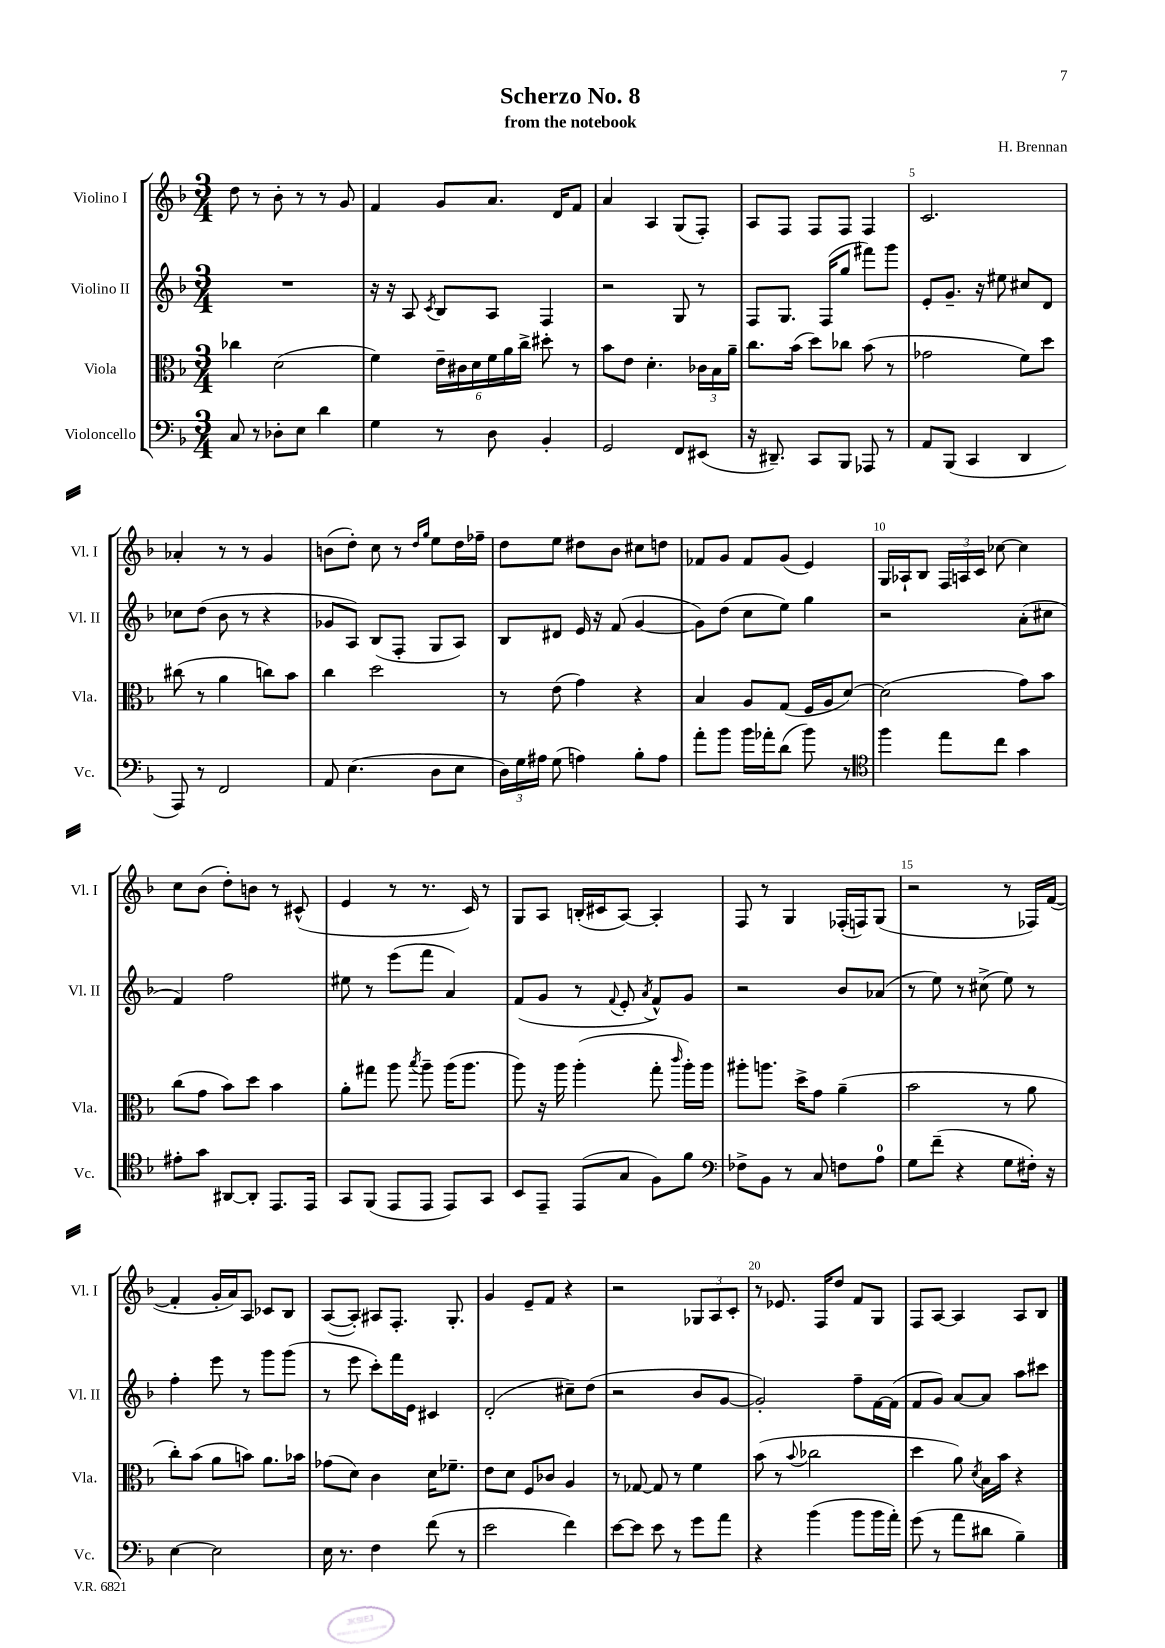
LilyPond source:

\header { title = "Scherzo No. 8" composer = "H. Brennan" subtitle = "from the notebook" }
<<
\new StaffGroup <<
\new Staff = "s0" \with { instrumentName = "Violino I" shortInstrumentName = "Vl. I" } {
    \clef treble \key f \major \numericTimeSignature \time 3/4
    \autoBeamOff d''8 r8 bes'8-. r8 r8 g'8 |
    f'4 g'8[ a'8.] d'16[ f'8] |
    a'4 a4 g8[( f8]-.) |
    a8[ f8] f8[ f8] f4 |
    c'2. |
    aes'4-. r8 r8 g'4 |
    b'8[( d''8]-.) c''8 r8 \grace { d''16[ g''16] } e''8[ d''16 fes''16]-- |
    d''8[ e''8] dis''8[ bes'8] cis''8[ d''8] |
    fes'8[ g'8] fes'8[ g'8]( e'4) |
    g16[ aes16-! bes8] \tuplet 3/2 { f16[ a16 c'16] } ces''8~ ces''4 |
    c''8[ bes'8]( d''8[-.) b'8] r8 cis'8-^( |
    e'4 r8 r8. c'16) r8 |
    g8[ a8] b16[-.( cis'16 a8]~) a4-. |
    f8 r8 g4 fes16[-.( f16) g8]( |
    r2 r8 fes16[) f'16]~( |
    f'4-. g'16[-. a'16) a8] ces'8[ bes8] |
    a8[~( a8]-.) ais8[ f8.]-. g8.-. |
    g'4 e'8[-- f'8] r4 |
    r2 \tuplet 3/2 { ges8[ a8 c'8]-. } |
    r8 ees'8. f16[ d''8] f'8[ g8] |
    f8[ a8]~ a4 a8[ bes8] \bar "|." |
}
\new Staff = "s1" \with { instrumentName = "Violino II" shortInstrumentName = "Vl. II" } {
    \clef treble \key f \major \numericTimeSignature \time 3/4
    \autoBeamOff R2. |
    r16 r16 a8 \acciaccatura { c'8 } bes8[ a8] f4 |
    r2 g8 r8 |
    f8[ g8.] f16[( g''8] fis'''8[) g'''8] |
    e'8[-. g'8.]-- r16 eis''8 cis''8[ d'8] |
    ces''8[ d''8]( bes'8 r8 r4 |
    ges'8[ a8]) bes8[( f8]-. g8[ a8]) |
    bes8[ dis'8] e'16 r16 f'8( g'4~ |
    g'8[) d''8]( c''8[ e''8]) g''4 |
    r2 a'8[-.( cis''8] |
    f'4) f''2 |
    eis''8 r8 e'''8[( f'''8] a'4) |
    f'8[( g'8] r8 \appoggiatura { f'8 } e'8-. \acciaccatura { a'8 } f'8[-^) g'8] |
    r2 bes'8[ aes'8]( |
    r8 e''8) r8 cis''8->( e''8) r8 |
    f''4-. e'''8 r8 g'''8[ g'''8]( |
    r8 e'''8 c'''8[-.) f'''16 e'16] cis'4 |
    d'2-.( cis''8[--) d''8]( |
    r2 bes'8[ g'8]~ |
    g'2-.) f''8[-- f'16~ f'16]( |
    f'8[ g'8]) a'8[~ a'8] a''8[ cis'''8] \bar "|." |
}
\new Staff = "s2" \with { instrumentName = "Viola" shortInstrumentName = "Vla." } {
    \clef alto \key f \major \numericTimeSignature \time 3/4
    \autoBeamOff ces''4 d'2( |
    f'4) \tuplet 6/4 { e'16[-- cis'16 d'16 f'16 a'16 c''16]-> } dis''8-. r8 |
    bes'8[ e'8] d'4.-. \tuplet 3/2 { ces'16[ bes16 a'16]-- } |
    c''8.[ bes'16]( d''8[) ces''8] bes'8( r8 |
    ges'2 f'8[) d''8] |
    cis''8( r8 a'4 c''8[) bes'8] |
    c''4 d''2 |
    r8 e'8( g'4) r4 |
    bes4 a8[ g8]( f16[ a16 d'8]~) |
    d'2( g'8[) bes'8] |
    c''8[( g'8] bes'8[) d''8] bes'4 |
    a'8[-. gis''8] a''8 \acciaccatura { bes''8 } a''8-- a''16[( a''8.] |
    a''8) r16 a''16 a''4-.( g''8-. \grace { c'''16 } a''16[-.) a''16] |
    ais''8[-. a''8.] d''16[-> g'8] a'4--( |
    bes'2 r8 a'8 |
    c''8[-.) bes'8]( a'8[ b'8]) a'8.[ bes'16] |
    ges'8[( d'8]) c'4 d'16[ fes'8.]-- |
    e'8[ d'8] f8[ ces'8] a4 |
    r8 ges8~ ges8 r8 f'4 |
    bes'8( r8 \appoggiatura { bes'8 } ces''2 |
    d''4 a'8) \acciaccatura { d'8 } bes16[ bes'16] r4 \bar "|." |
}
\new Staff = "s3" \with { instrumentName = "Violoncello" shortInstrumentName = "Vc." } {
    \clef bass \key f \major \numericTimeSignature \time 3/4
    \autoBeamOff c8 r8 des8[-. e8] d'4 |
    g4 r8 d8 bes,4-. |
    g,2 f,8[ eis,8]( |
    r16 dis,8.--) c,8[ bes,,8] aes,,8 r8 |
    a,8[ bes,,8]( c,4 d,4 |
    a,,8) r8 f,2 |
    a,8 e4.( d8[ e8] |
    \tuplet 3/2 { d16[) g16 ais16] } g8( a4) bes8[-. a8] |
    a'8[-. bes'8] bes'16[ aes'16-. d'8]( bes'8) r8 |
    \clef tenor f''4 e''8[ c''8] g'4 |
    eis'8[-. g'8] ais,8[~ ais,8]-. e,8.[ e,16] |
    g,8[ f,8]( e,8[ e,8] e,8[) g,8] |
    bes,8[ e,8]-- e,8[( g8] f8[) f'8] |
    \clef bass fes8[-> bes,8] r8 c8 f8[ a8]-0 |
    g8[ f'8]--( r4 g8[ fis16]-.) r16 |
    e4~ e2 |
    e16 r8. f4 f'8( r8 |
    e'2 f'4) |
    e'8[~ e'8] e'8 r8 g'8[ a'8] |
    r4 bes'4( bes'8[ bes'16 a'16]-.) |
    g'8( r8 a'8[ dis'8] bes4--) \bar "|." |
}
>>
>>
\layout { \context { \Score \override BarNumber.break-visibility = ##(#f #t #t) barNumberVisibility = #(every-nth-bar-number-visible 5) } }
